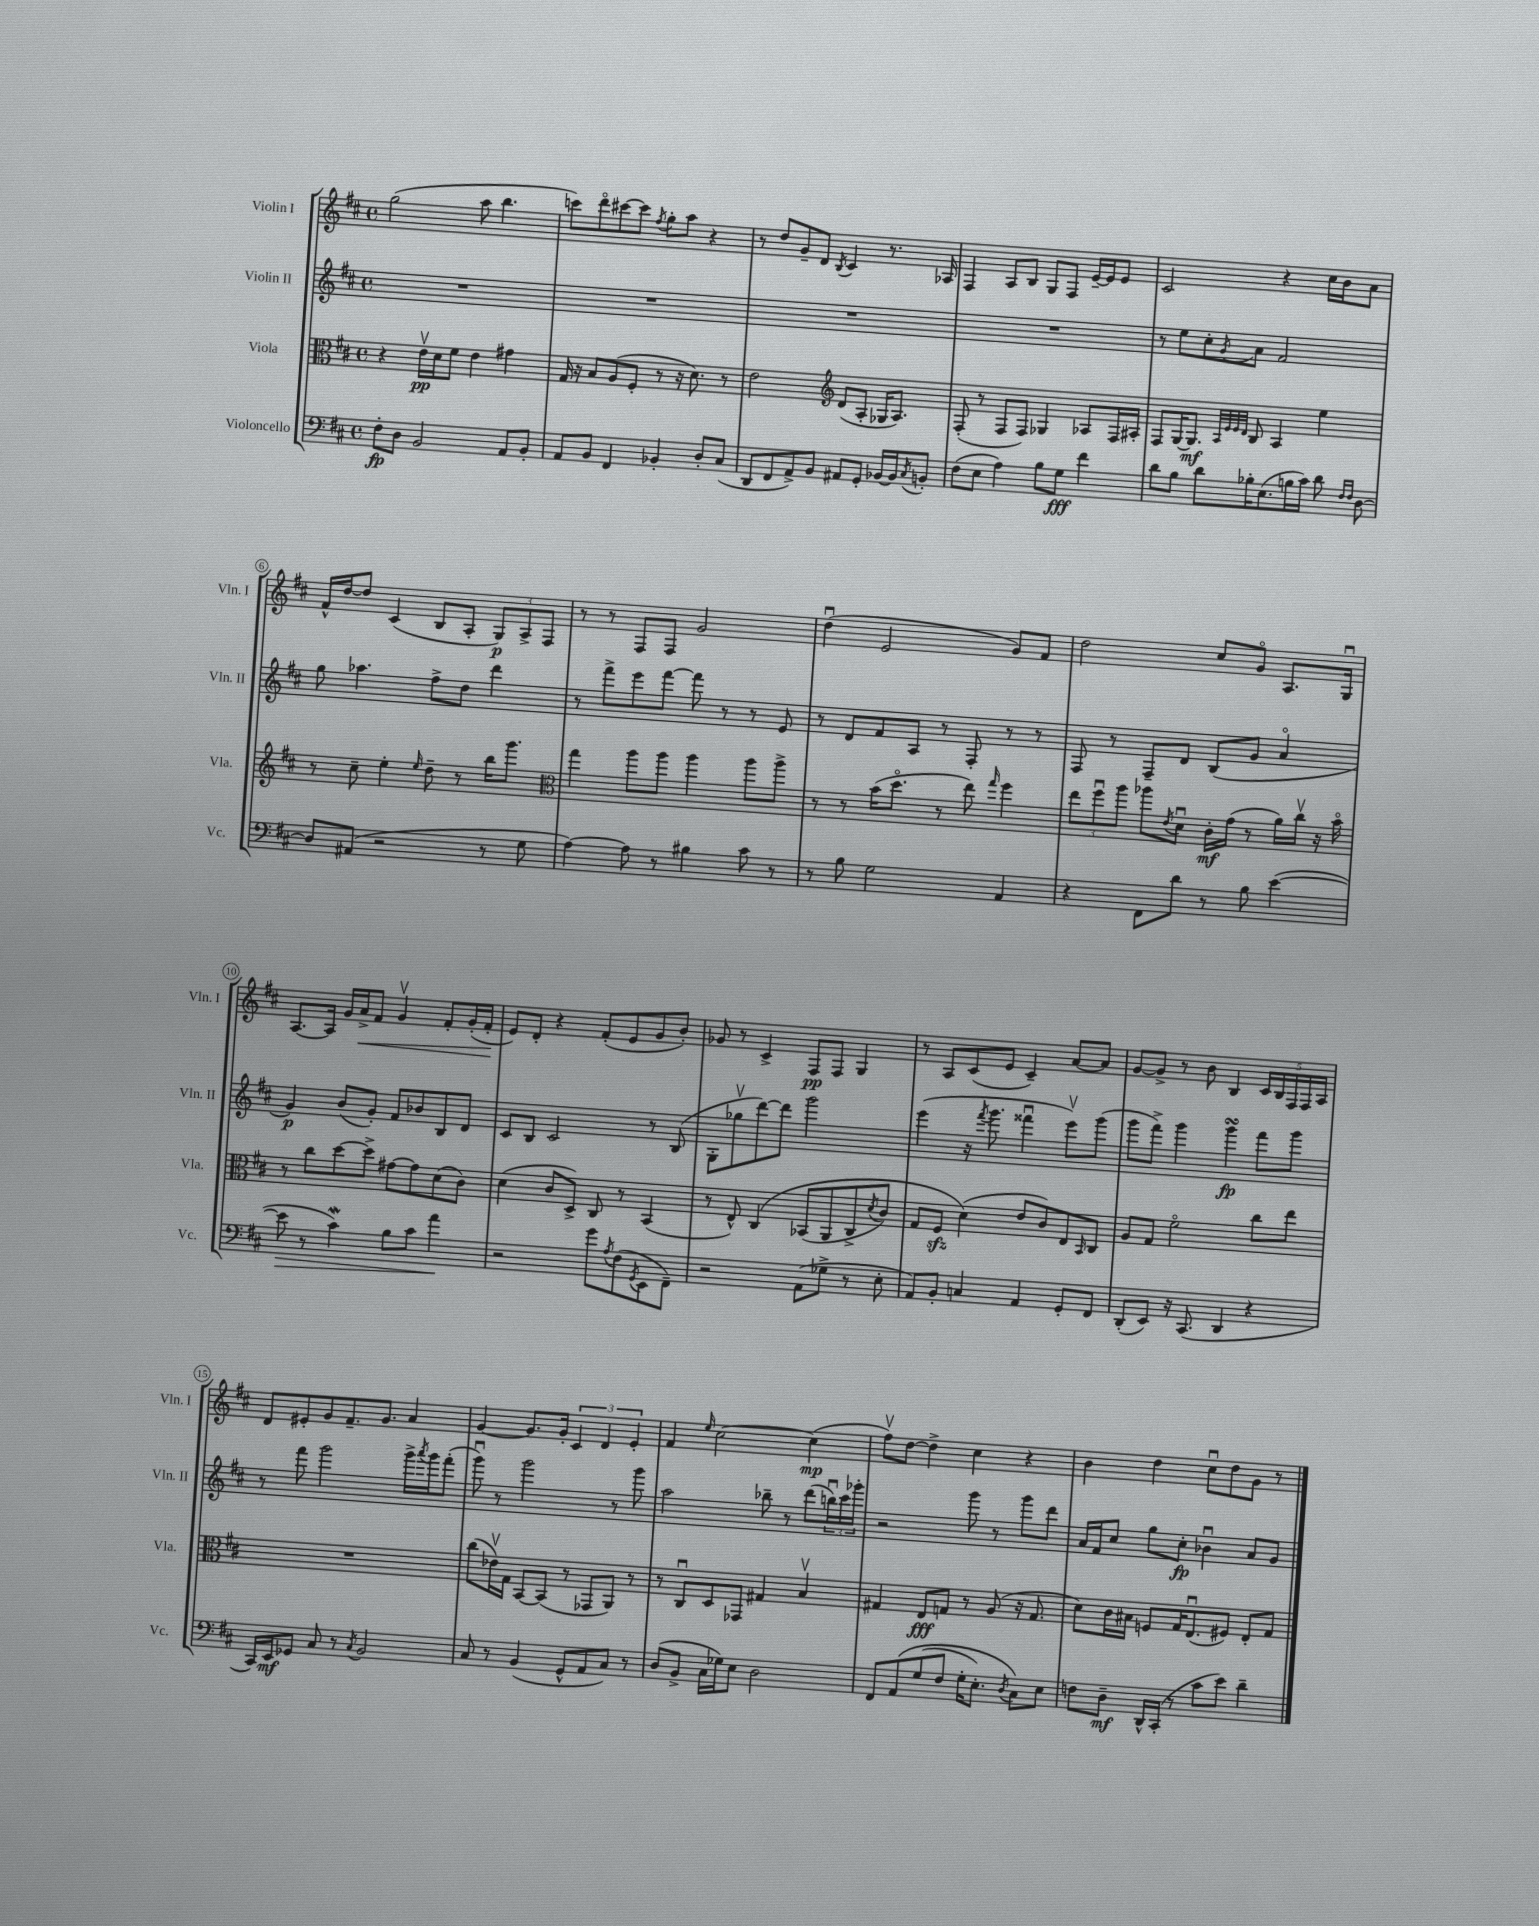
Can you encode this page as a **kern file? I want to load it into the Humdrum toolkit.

**kern	**kern	**kern	**kern
*staff4	*staff3	*staff2	*staff1
*clefF4	*clefC3	*clefG2	*clefG2
*k[f#c#]	*k[f#c#]	*k[f#c#]	*k[f#c#]
*M4/4	*M4/4	*M4/4	*M4/4
*met(c)	*met(c)	*met(c)	*met(c)
8F#'	4r	1r	(2gg
8D	.	.	.
2BB	16ev	.	.
.	16d	.	.
.	8f#	.	.
.	4e	.	8aa
.	.	.	4.bb
8AA	4g#	.	.
8BB'	.	.	.
=	=	=	=
8AA	16G	1r	8ccc)
.	16r	.	.
8BB	8B	.	8dddo
4FF#	(8A	.	[8ccc#
.	8F#'	.	8ccc#]
.	.	.	8qff#
4BB-'	8r	.	8gg'
.	16r	.	8aa
.	8.d)	.	.
8D'	.	.	4r
(8C#	8r	.	.
=	=	=	=
8DD	2e	1r	8r
8FF#	.	.	8dd
8AA^)	.	.	8g~
8BB	.	.	8d
*	*clefG2	*	*
.	.	.	8qB
8AA#	(8d	.	4c#
8GG'	8A'	.	.
[16BB-	16G-	.	8.r
16BB-]	8.A)	.	.
8qC#	.	.	.
8BB'	.	.	.
.	.	.	16A-
=	=	=	=
(8F#	(8F#'	1r	4F#
8E	8r	.	.
4A)	8F#	.	8A
.	8F#)	.	8B
8B	4G-	.	8G
8G	.	.	8F#
4f#	8A-	.	[16e~
.	.	.	16e]
.	16F#	.	8e
.	16A#'	.	.
=	=	=	=
8d	8F#	8r	2c#
8B	[16G	8ee	.
.	8.G]	.	.
8d	.	8cc#'	.
.	32qqA	.	.
.	32qqe	.	.
.	32qqe	.	.
.	32qqd	8qg	.
16B-'	8B	8a	.
(8.E	.	.	.
.	4A	2f#	4r
16B	.	.	.
16c#)	.	.	.
8d	4ee	.	16cc#
.	.	.	16b
16qqF#	.	.	.
16qqF#	.	.	.
[8D	.	.	8a
=	=	=	=
8D]	8r	8gg	16f#^^
.	.	.	[16dd
(8AA#	8cc#~	4.aa-	8dd]
2r	4ee'	.	(4c#
.	16qqee	.	.
.	8dd~	8ff#^	8B
.	8r	8dd	8A'
8r	16bb	4ddd	12G)
.	8.ggg	.	.
.	.	.	12A^
8G	.	.	.
.	.	.	12F#
=	=	=	=
*	*clefC3	*	*
[4A)	4gg	8r	8r
.	.	8fff#^	8r
8A]	8aa	8eee	8F#
8r	8aa	[8fff#	8F#
4B#	4aa	8fff#]	2g
.	.	8r	.
8c#	8aa	8r	.
8r	8aa^	8e	.
=	=	=	=
8r	8r	8r	(4ddu
8B	8r	8d	.
2G	(16b	8f#	2e
.	8.ddo	.	.
.	.	8A	.
.	8r	8r	.
.	8ee)	8F#'	.
.	16qqgg	.	.
4AA	4ff#	8r	8g)
.	.	8r	8f#
=	=	=	=
4r	12ee	8F#	2dd
.	12ff#u	.	.
.	.	8r	.
.	12aa	.	.
8FF#	8aa-	8F#~	.
.	8qe	.	.
8d	8du	8d	.
8r	16c#'	(8B	8cc#
.	(16g	.	.
8B	8r	8g	8go
([4e	16a)	4ao	8.A
.	16cc#v	.	.
.	16r	.	.
.	16bo	.	16Gu
=	=	=	=
8e]	8r	4g)	[8.A
8r	8cc#	.	.
.	.	.	16A]
4c#)	[8dd	(8b	16g
.	.	.	16a^
.	8dd^]	8g')	8f#
8B	[8g#	8f#	4gv
8c#	8g#]	8b-	.
4a	(8d	8B	8f#'
.	8c#)	8d	(16g'
.	.	.	16f#'
=	=	=	=
2r	(4d	8c#	8e)
.	.	8B	8d'
.	8c#	2c#	4r
.	8D^)	.	.
8g	8C#	.	(8f#'
8qA	.	.	.
(8F#	8r	.	8e
8qGG	.	.	.
8EE	(4BB	8r	8g
8FF#~)	.	(8B	8b')
=	=	=	=
2r	8r	8G'	8g-
.	8E^^)	8gg-v	8r
.	&(4C#	[8ddd)	4c#^
.	.	8ddd]	.
(8AA	(8BB-	2ggg	8F#
8G-^	8AA	.	8F#
8r	8C#^	.	4G
.	8qd	.	.
8E'	8c#)	.	.
=	=	=	=
8AA)	8G	(4eee	8r
8BB'	8F#	.	8A
4C	(4d&)	16r	(8c#
.	.	8qfff#	.
.	.	8.ggg	.
.	.	.	8e
4AA	8e	4fff##u	4c#~)
.	8c#)	.	.
8GG'	8E	8eeev)	[8a
.	16qqBB	.	.
8FF#	8C#	(8ggg	8a]
=	=	=	=
(8DD'	8A	8ggg	[8g
8EE)	8G	8fff#^)	8g^]
16r	2f#o	4ggg	8r
(8.CC#	.	.	.
.	.	.	8b
4DD	.	4ggg	4B
4r	8cc#	8fff#	20c#
.	.	.	20B
.	.	.	20F#
.	8ee	8ggg	.
.	.	.	20F#
.	.	.	20A
=	=	=	=
16CC#)	1r	8r	8d
16EE	.	.	.
8GG-	.	8fff#	8e#'
8C#	.	2ggg	8g
8r	.	.	8.f#~
8qC#	.	.	.
2BB	.	.	.
.	.	.	8.g
.	.	16ggg^	4a
.	.	8qaaa	.
.	.	16ggg	.
.	.	(8fff#'	.
=	=	=	=
8C#	(8cc#	8gggu)	[4g
8r	16e-v)	8r	.
.	16G	.	.
(4BB	[8BB	2ggg	8.g]
.	(8BB]	.	.
.	.	.	16g'
8GG^^	8r	.	6c#
8AA	8GG-	.	.
.	.	.	6d
8C#)	8AA)	8r	.
.	.	.	6e'
8r	8r	8ggg	.
=	=	=	=
(8D	8r	2aa	4f#
8BB^	8C#u	.	.
.	.	.	16qqee
16C#	8D	.	[2cc#
16G-)	.	.	.
8E	8GG-	.	.
2D	4G#	8bb-~	.
.	.	8r	.
.	4Bv	(8ddd	(4cc#]
.	.	24bbu)	.
.	.	24ccc#	.
.	.	24ggg-'	.
=	=	=	=
8FF#	4G#	2r	8ff#v)
&(8AA	.	.	[8dd
(8G	8E	.	4dd^]
8F#	8G	.	.
16G'	8r	8ggg	4cc#
8.E')	.	.	.
.	(8A	8r	.
8qD	.	.	.
8C#&)	16r	8ggg	4r
.	8.G	.	.
8E	.	8ddd	.
=	=	=	=
8F	8d)	16a	4b
.	.	16f#	.
8D~	16c#	8cc#	.
.	16B#	.	.
16DD^^	8F	8gg	4dd
(16CC#'	.	.	.
8r	16G	8cc#'	.
.	(8.Eu	.	.
8c#	.	4b-u	8cc#u
8e)	8F#)	.	8dd
4d~	8E'	8a	8g
.	8G	8g	8r
==	==	==	==
*-	*-	*-	*-
